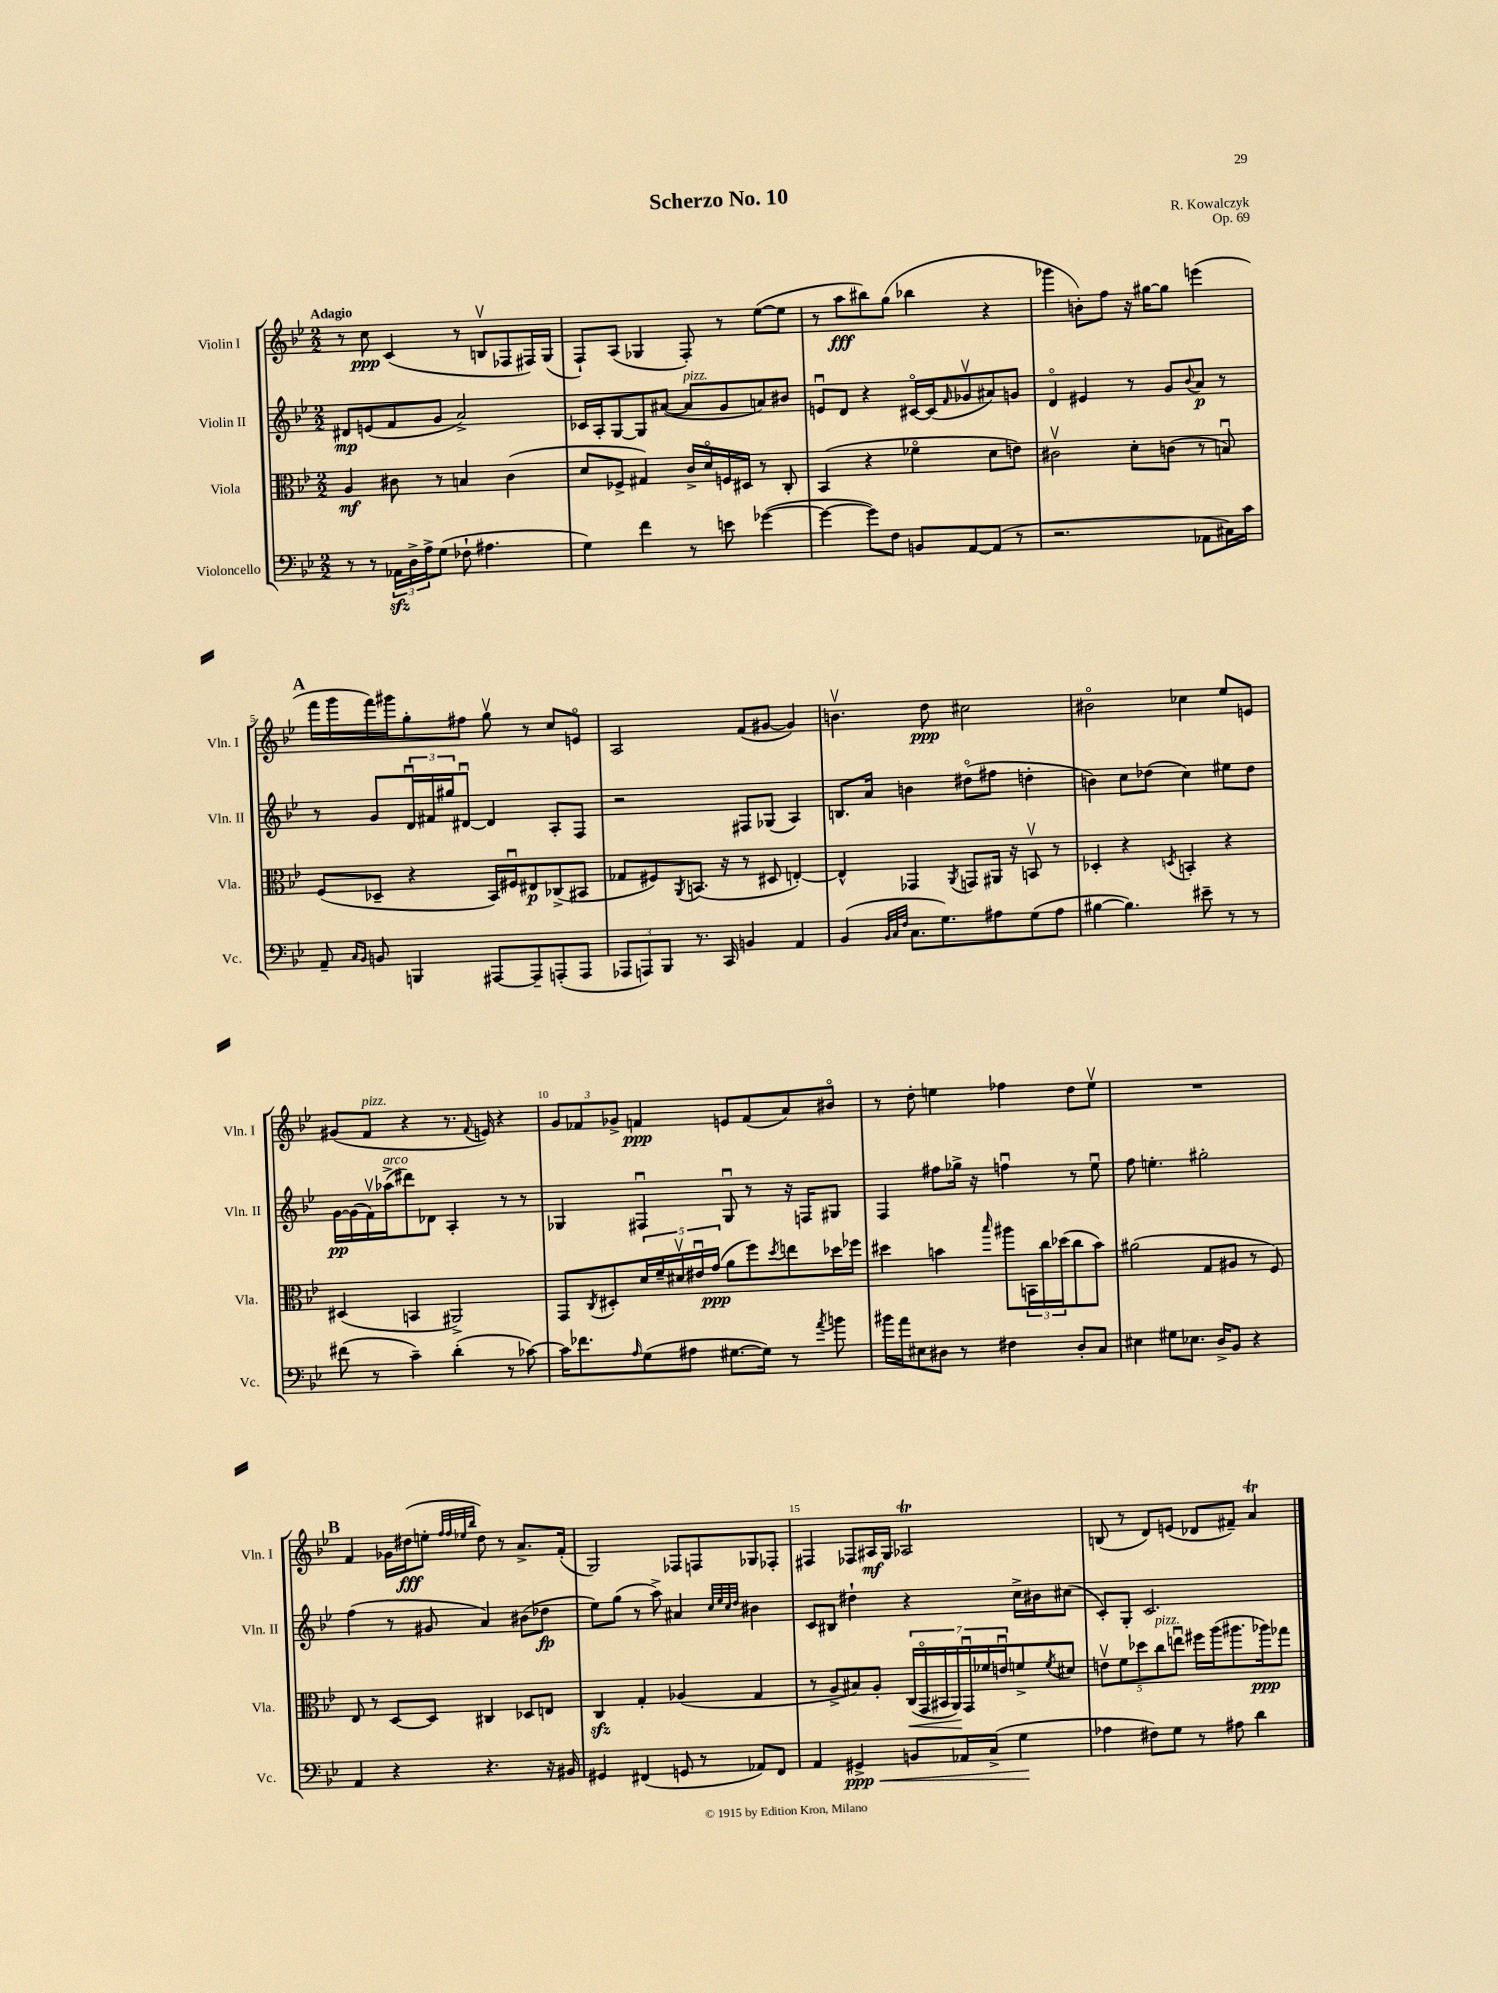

**kern	**kern	**kern	**kern
*staff4	*staff3	*staff2	*staff1
*clefF4	*clefC3	*clefG2	*clefG2
*k[b-e-]	*k[b-e-]	*k[b-e-]	*k[b-e-]
*M2/2	*M2/2	*M2/2	*M2/2
8r	4A	8d#	8r
8r	.	(8e	8cc
24AA-	8c#	8f	(4c
24D^	.	.	.
24A^	.	.	.
(8G	8r	8g	.
8F-`	4B	2a^)	8r
4.A#	.	.	8Bv
.	(4c#	.	8F-
.	.	.	16F#)
.	.	.	(16G
=	=	=	=
4G)	8d	16c-	8F`)
.	.	16A'	.
.	8F-^	[8G	(8A
4f	4G#)	8G]	4G-
.	.	([8a#	.
8r	16c^	8a#]	8F')
.	16do	.	.
8e	16F	8g	8r
.	16D#	.	.
([4g-	8r	8a)	([8ee-
.	8C'	8b#	8ee-]
=	=	=	=
4g-_	(4BB-	8eu	8r
.	.	8d	8aa
8g-])	4r	4r	8bb#)
8F	.	.	(8gg
8BB	4f-o	[16c#o	4bb-
.	.	(16c#]	.
.	.	16qqf	.
[8AA	.	8g-v	.
(8AA]	8d	8a#)	4r
8r	8e)	8g	.
=	=	=	=
2.r	2c#v	4do	4ggg-
.	.	4e#	8b')
.	.	.	8ff
.	8d'	8r	16r
.	.	.	[16gg#
.	(8c	8g	8gg#]
.	.	8qqb-	.
8AA-	8r	8a	(4eee
16C#)	8Bu)	8r	.
16c	.	.	.
=	=	=	=
8AA~	(8F	8r	16fff
.	.	.	16ggg
16qqC	.	.	.
16qqBB-	.	.	.
8BB	8D-~	8g	16fff)
.	.	.	16ggg#
4BBB	4r	24du	8gg'
.	.	24f#	.
.	.	24gg#	.
.	.	[8d#u	8ff#
[8AAA#	16BB-)	4d#]	8ggv
.	16F#u	.	.
8AAA#~]	8E#	.	8r
(8AAA'	(8C-^	8A'	8cc
8AAA	8BB#	8F	8eo
=	=	=	=
12AAA-	8G-	2r	2A
12AAA)	.	.	.
.	8F#)	.	.
12BBB-	.	.	.
.	8qAA	.	.
8.r	(8.BB	.	.
16CC	16r	.	.
4BB	8r	8F#	(8f
.	8D#	(8G-	[8g#
4AA	[4E')	4A)	4g#])
=	=	=	=
(4BB-	4E^^]	8.B	4.bv
.	.	16a	.
32qqBB-	.	.	.
32qqC	.	.	.
32qqF	.	.	.
8.C	4GG-	4b	.
.	.	.	8dd
8.G)	.	.	.
.	8qAA	.	.
.	8GG	(8dd#o	2cc#
8A#	16AA#	8ff#	.
.	16r	.	.
(8G	8BBv	4dd'	.
8A#	8r	.	.
=	=	=	=
[4B#	4D-'	4b)	2b#o
4.B#])	4r	8cc	.
.	.	(8dd-	.
.	8qD	.	.
.	4BB'	4cc)	4cc-
8e#~	.	.	.
8r	4r	8ee#	8ee-
8r	.	8dd-	8e
=	=	=	=
(8f#	(4D#	[16g	(8g#
.	.	(16g]	.
8r	.	16fv)	8f
.	.	(16aa-^	.
4c~)	4BB	8ddd#)	4r
.	.	8d-	.
(4d'	2AA#^)	4A'	8.r
.	.	.	8qqf
.	.	.	16e)
8r	.	8r	4r
[8c-)	.	8r	.
=	=	=	=
16c-]	8GG	4G-	12g
8.f-	.	.	.
.	.	.	12f-
.	8qC	.	.
.	8D#'	.	.
.	.	.	12g-^
16qqA	.	.	.
(8G	20d	4F#u	4f
.	20f~	.	.
.	20d#v	.	.
8A#	.	.	.
.	20e#u	.	.
.	(20g	.	.
[8.G#	8a	8G-u	8e
.	8ff)	8r	(8f
16G#])	.	.	.
.	8qdd	.	.
8r	8ee	16r	8a)
.	.	16F	.
8qa	.	.	.
8b	16dd-	8G#	8b#o
.	16ff-	.	.
=	=	=	=
16b#	4dd#	4F	8r
16a	.	.	.
8E#	.	.	8dd'
8D#	4b	8ff#	4ee
8r	.	16gg-^	.
.	.	16r	.
.	16qqbb-	.	.
4F#	8aa#	4ffu	4ff-
.	24BB	.	.
.	24cc	.	.
.	(24dd-	.	.
8D#'	8cc	8r	8dd
8C	8b)	8ee-u	8eev
=	=	=	=
4E#	(2a#	8ff	1r
.	.	4.ee'	.
8G#	.	.	.
8.E-	.	.	.
.	8G	2gg#'	.
16D^	.	.	.
8BB-	8A#	.	.
4r	8r	.	.
.	8F)	.	.
=	=	=	=
4AA	8E-	(4ff	4f
.	8r	.	.
4r	[8D	8r	16g-
.	.	.	(16dd#
.	8D]	8g#	8ee'
.	.	.	32qqff
.	.	.	32qqff
.	.	.	32qqee-
.	.	.	32qqbb-
4.r	4C#	4a)	8dd#)
.	.	.	8r
.	8D-	(8b#	8.a^
16r	8E	8dd-	.
16BB#	.	.	(16f'
=	=	=	=
4GG#	4C	8ee-)	2G)
.	.	(8gg	.
(4FF#	4G'	8r	.
.	.	8aa^)	.
8GG	(4A-	4a#	8F-
8r	.	.	8F
.	.	32qqcc	.
.	.	32qqee-	.
.	.	32qqcc	.
.	.	32qqdd	.
8AA-)	4G	4b#	8G-
8FF#	.	.	8F-'
=	=	=	=
4AA	8r	8c	4F#
.	8A^	8B#	.
4GG#^	8B#)	4dd#`	8F-
.	8A'	.	16A#
.	.	.	16G
8BB	(28C	4r	2A-
.	28GGo	.	.
.	28BB#	.	.
.	28AA)	.	.
16AA-	.	.	.
.	28GGu	.	.
.	28f-	.	.
(16C^	.	.	.
.	28eu	.	.
4G	8f^	16cc^	.
.	.	16b#	.
.	8qf	.	.
.	8d#	(8cc#	.
=	=	=	=
4A-	10ev	8c')	(8B
.	10f	.	.
.	.	8G'	8r
.	10dd-	.	.
8F#)	.	2.c	8d)
.	10cc	.	.
8G	.	.	(8e
.	10eeu	.	.
8r	16ff#	.	8d-
.	(16aa	.	.
8A#	8.aa#	.	8f#~)
4d	.	.	4a
.	16aa-)	.	.
.	8gg-	.	.
==	==	==	==
*-	*-	*-	*-
